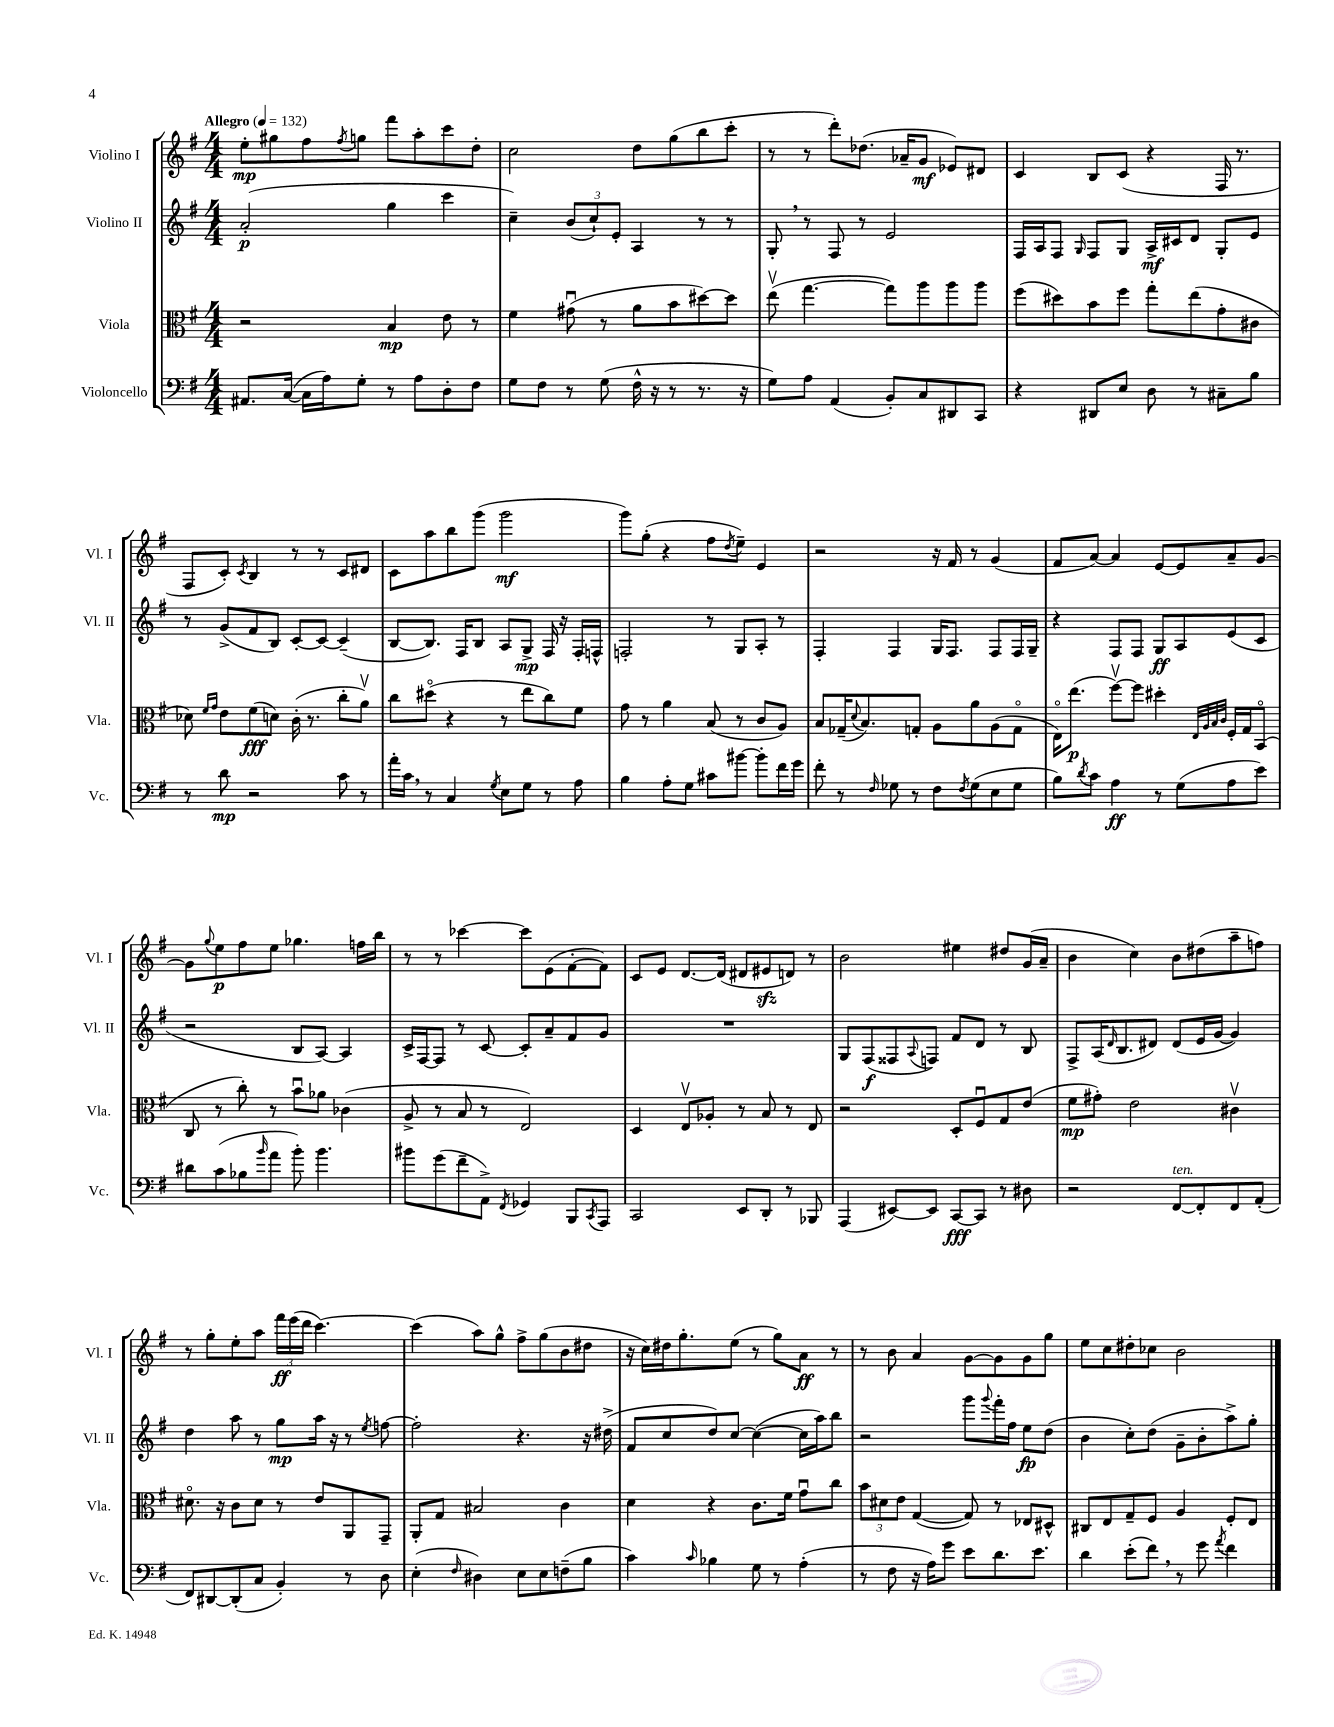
<<
\new StaffGroup <<
\new Staff = "s0" \with { instrumentName = "Violino I" shortInstrumentName = "Vl. I" } {
    \clef treble \key g \major \numericTimeSignature \time 4/4 \tempo "Allegro" 4 = 132
    e''8-.\mp gis''8 fis''8 \acciaccatura { fis''8 } g''8 fis'''8 a''8-. c'''8 d''8-. |
    c''2 d''8 g''8( b''8 c'''8-. |
    r8 r8 d'''8-.) des''8.( aes'16-- g'8\mf ees'8) dis'8 |
    c'4 b8 c'8( r4 fis16 r8. |
    fis8 c'8-.) \acciaccatura { c'8 } b4 r8 r8 c'8 dis'8 |
    c'8 a''8 b''8 g'''8( g'''2\mf |
    g'''8) g''8-.( r4 fis''8 \acciaccatura { d''8 } e''8--) e'4 |
    r2 r16 fis'16 r8 g'4( |
    fis'8 a'8~) a'4 e'8~ e'8 a'8-- g'8~ |
    g'8 \appoggiatura { g''8 } e''8\p fis''8 e''8 ges''4. f''16 b''16 |
    r8 r8 ces'''4~ ces'''8 e'8( fis'8~-. fis'8) |
    c'8 e'8 d'8.~ d'16( dis'8 eis'8\sfz d'8) r8 |
    b'2 eis''4 dis''8 g'16( a'16-- |
    b'4 c''4) b'8 dis''8( a''8-- f''8) |
    r8 g''8-. e''8-. a''8 \tuplet 3/2 { fis'''16\ff e'''16( d'''16 } c'''4.~) |
    c'''4( a''8) g''8-^ fis''8-> g''8( b'8 dis''8 |
    r16 c''16) dis''16 g''8.-. e''8( r8 g''8) a'8\ff r8 |
    r8 b'8 a'4 g'8~ g'8 g'8 g''8 |
    e''8 c''8 dis''8-. ces''8 b'2 \bar "|." |
}
\new Staff = "s1" \with { instrumentName = "Violino II" shortInstrumentName = "Vl. II" } {
    \clef treble \key g \major \numericTimeSignature \time 4/4
    a'2-.\p( g''4 c'''4 |
    c''4--) \tuplet 3/2 { b'8( c''8-!) e'8-. } a4 r8 r8 |
    g8-. \breathe r8 fis8 r8 e'2 |
    fis16 a16 fis8 \grace { g16 } fis8 g8 a16->\mf cis'16 d'8 g8-. e'8 |
    r8 g'8->( fis'8 b8) c'8~-. c'8~ c'4--( |
    b8~ b8.) fis16 b8 a8 g8->\mp fis16 r16 fis16-. f16-^ |
    f2-. r8 g8 a8-. r8 |
    fis4-. fis4 g16 fis8. fis8 fis16 g16-- |
    r4 fis8 fis8 g8\ff a8 e'8( c'8 |
    r2 b8 a8~) a4 |
    c'16-> fis16~ fis8 r8 c'8~ c'8-. a'8-- fis'8 g'8 |
    R1 |
    g8 fis8\f( fisis8 \appoggiatura { a8 } f8) fis'8 d'8 r8 b8 |
    fis8-> a16( \grace { d'16 } b8. dis'8) dis'8( e'16 g'16~ g'4) |
    d''4 a''8 r8 g''8\mp a''16 r16 r8 \acciaccatura { e''8 } f''8~ |
    f''2-. r4. r16 dis''16->( |
    fis'8 c''8 d''8) c''8~ c''4~( c''16 a''16) b''8 |
    r2 g'''8 \appoggiatura { g'''8 } fis'''16-. fis''16 e''8\fp d''8( |
    b'4 c''8-.) d''8( g'8-- b'8-. a''8->) g''8-. \bar "|." |
}
\new Staff = "s2" \with { instrumentName = "Viola" shortInstrumentName = "Vla." } {
    \clef alto \key g \major \numericTimeSignature \time 4/4
    r2 b4\mp e'8 r8 |
    fis'4 gis'8\downbow( r8 a'8 b'8 dis''8~) dis''8 |
    e''8\upbow( g''4.~ g''8) a''8 a''8 a''8 |
    fis''8( dis''8) b'8 fis''8 g''8-. e''8( g'8-. cis'8 |
    des'8) \grace { fis'16 g'16 } e'8 fis'8\fff( d'8) c'16-.( r8. c''8-. a'8\upbow) |
    c''8 dis''8\flageolet( r4 r8 e''8 c''8) fis'8 |
    g'8 r8 a'4 b8( r8 c'8 a8) |
    b8 ges16--( \appoggiatura { d'8 } b8.) g8-. a8 a'8 a8( g8\flageolet |
    e16\flageolet) e''8.\p( fis''8~\upbow) fis''8 dis''4-. \grace { e32 a32 b32 c'32 } fis16-. g16 b,8\flageolet( |
    c8 r8 c''8-.) r8 b'8\downbow aes'8 ces'4( |
    a8-> r8 b8 r8 e2) |
    d4 e8\upbow aes8-. r8 b8 r8 e8 |
    r2 d8-. fis8\downbow g8 e'8( |
    fis'8\mp gis'8-.) e'2 cis'4\upbow |
    dis'8.\flageolet r16 c'8 dis'8 r8 e'8 a,8 g,8-- |
    a,8-. g8 bis2 c'4 |
    d'4 r4 c'8. fis'16 g'8\downbow c''8 |
    \tuplet 3/2 { b'8 dis'8 e'8 } g4~( g8) r8 ees8 dis8-^ |
    cis8 e8 g8-- fis8 a4 fis8-. e8 \bar "|." |
}
\new Staff = "s3" \with { instrumentName = "Violoncello" shortInstrumentName = "Vc." } {
    \clef bass \key g \major \numericTimeSignature \time 4/4
    ais,8. c16~( c16 a16) g8-. r8 a8 d8-. fis8 |
    g8 fis8 r8 g8( fis16-^ r16 r8 r8. r16 |
    g8) a8 a,4( b,8-.) c8 dis,8 c,8 |
    r4 dis,8 e8 d8 r8 cis8-- b8 |
    r8 d'8\mp r2 c'8 r8 |
    a'16-. c'16 \breathe r8 c4 \acciaccatura { g8 } e8 g8 r8 a8 |
    b4 a8-. g8 cis'8 bis'8~ bis'8-. fis'16 g'16 |
    fis'8-. r8 \grace { fis16 } ges8 r8 fis8 \acciaccatura { fis8 } ges8( e8 ges8 |
    b8) \acciaccatura { d'8 } c'8 a4\ff r8 g8( a8 e'8) |
    dis'8 c'8( bes8 \grace { b'16 } a'8 b'8-.) b'4. |
    bis'8 g'8( fis'8-- a,8->) \acciaccatura { fis,8 } ges,4 b,,8 \acciaccatura { c,8 } a,,8 |
    c,2 e,8 d,8-. r8 bes,,8 |
    a,,4( eis,8~) eis,8 c,8~\fff c,8 r8 dis8 |
    r2 fis,8~^\markup { \italic "ten." } fis,8-. fis,8 a,8-.( |
    fis,8) dis,8~ dis,8-.( c8 b,4-.) r8 d8 |
    e4-.( \grace { fis16 } dis4) e8 e8 f8--( b8 |
    c'4) \grace { c'16 } bes4 g8 r8 a4-.( |
    r8 fis8 r16 a16) g'8 e'8 d'8. e'8. |
    d'4 e'8-.( fis'8) \breathe r8 g'8 \acciaccatura { a'8 } fis'4 \bar "|." |
}
>>
>>
\layout { \context { \Score \remove "Bar_number_engraver" } }
